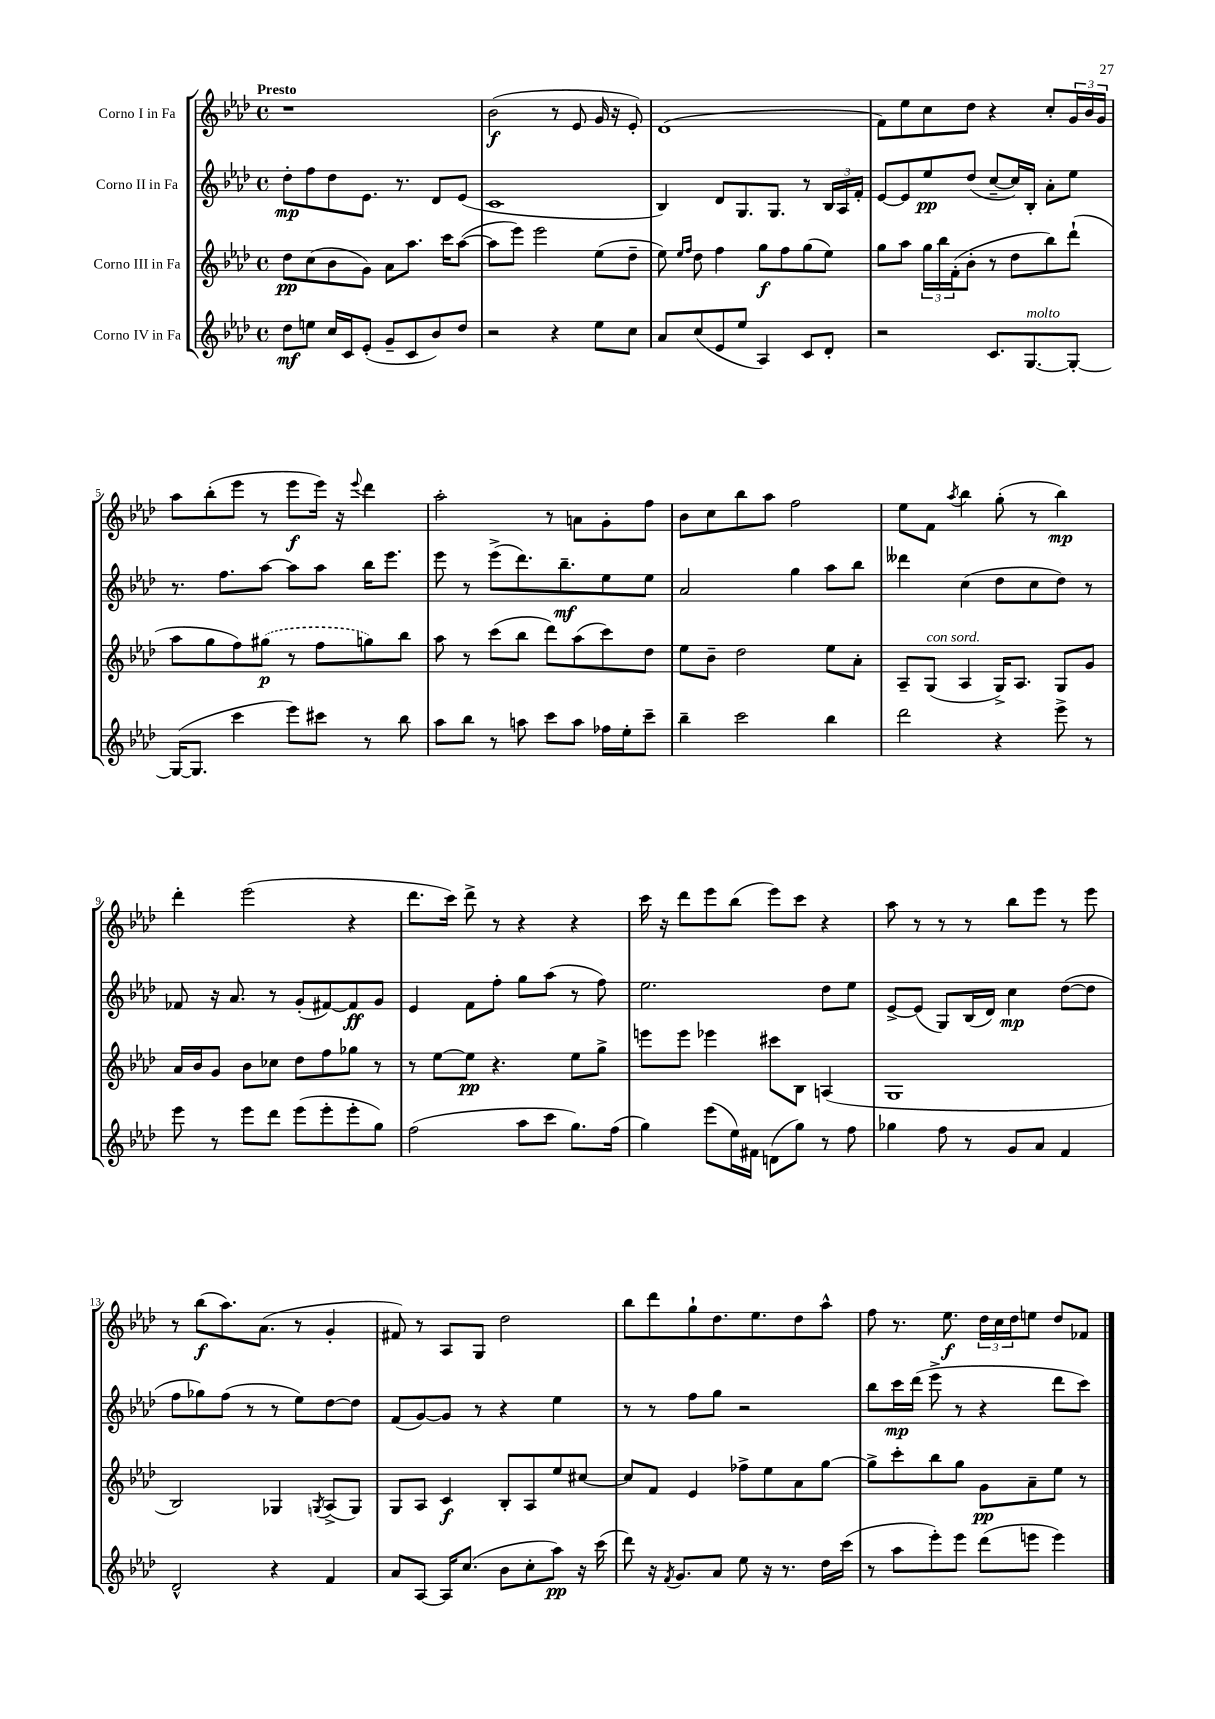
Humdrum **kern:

**kern	**kern	**kern	**kern
*staff4	*staff3	*staff2	*staff1
*clefG2	*clefG2	*clefG2	*clefG2
*k[b-e-a-d-]	*k[b-e-a-d-]	*k[b-e-a-d-]	*k[b-e-a-d-]
*M4/4	*M4/4	*M4/4	*M4/4
*met(c)	*met(c)	*met(c)	*met(c)
8dd-	8dd-	8dd-'	1r
8ee	(8cc	8ff	.
16cc	8b-	8dd-	.
16c	.	.	.
(8e-'	8g)	8.e-	.
8g~	8a-	.	.
.	.	8.r	.
8c	8.aa-	.	.
8b-)	.	8d-	.
.	16ccc	.	.
8dd-	([8aa-	(8e-	.
=	=	=	=
2r	8aa-]	1c	(2b-
.	8eee-)	.	.
.	2eee-	.	.
4r	.	.	8r
.	.	.	8e-
8ee-	(8ee-	.	16g
.	.	.	16r
8cc	8dd-~	.	8e-')
=	=	=	=
8a-	8ee-)	4B-)	(1d-
.	16qqee-	.	.
.	16qqff	.	.
(8cc	8dd-	.	.
8e-	4ff	8d-	.
8ee-	.	8.G	.
4A-)	8gg	.	.
.	.	8.G	.
.	8ff	.	.
8c	(8gg	8r	.
8d-'	8ee-)	24B-	.
.	.	24A-	.
.	.	24f'	.
=	=	=	=
2r	8gg	[8e-	8f)
.	8aa-	8e-]	8ee-
.	24gg	8ee-	8cc
.	24bb-	.	.
.	(24f'	.	.
.	8b-'	(8dd-	8dd-
8.c	8r	[8cc~	4r
.	8dd-	16cc])	.
[8.G	.	16B-'	.
.	8bb-)	8a-'	8cc'
8G'_	(8ddd-`	8ee-	24g
.	.	.	24b-
.	.	.	24g
=	=	=	=
(16G_	8aa-	8.r	8aa-
8.G]	.	.	.
.	8gg	.	(8bb-'
.	.	8.ff	.
4ccc	8ff)	.	8eee-
.	(8gg#	[8aa-	8r
8eee-)	8r	8aa-]	8eee-
8ccc#	8ff	8aa-	16eee-)
.	.	.	16r
.	.	.	8qqeee-
8r	8gg)	16bb-	4ddd-
.	.	8.eee-	.
8bb-	8bb-	.	.
=	=	=	=
8aa-	8aa-	8eee-	2aa-'
8bb-	8r	8r	.
8r	(8ccc	(8eee-^	.
8aa	8bb-	8.ddd-)	.
8ccc	8ddd-)	.	8r
.	.	8.bb-~	.
8aa	(8aa-	.	8a
16ff-	8ccc)	8ee-	8g'
16ee-'	.	.	.
8ccc~	8dd-	8ee-	8ff
=	=	=	=
4bb-~	8ee-	2a-	8b-
.	8b-~	.	8cc
2ccc	2dd-	.	8bb-
.	.	.	8aa-
.	.	4gg	2ff
4bb-	8ee-	8aa-	.
.	8a-'	8bb-	.
=	=	=	=
2ddd-	8A-~	4ddd--	8ee-
.	(8G	.	8f
.	.	.	8qaa-
.	4A-	(4cc	4bb-
4r	16G^)	8dd-	(8gg'
.	8.A-	.	.
.	.	8cc	8r
8eee-^	8G	8dd-)	4bb-)
8r	8g	8r	.
=	=	=	=
8eee-	16a-	8f-	4ddd-'
.	16b-	.	.
8r	8g	16r	.
.	.	8.a-	.
8eee-	8b-	.	(2eee-
8ddd-	8cc-	8r	.
(8eee-	8dd-	(8g'	.
8eee-'	8ff	[8f#)	.
8eee-'	8gg-	8f#]	4r
8gg)	8r	8g	.
=	=	=	=
(2ff	8r	4e-	8.ddd-
.	[8ee-	.	.
.	.	.	16ccc)
.	8ee-]	8f	8ddd-^
.	4.r	8ff'	8r
8aa-	.	8gg	4r
8ccc	.	(8aa-	.
8.gg)	8ee-	8r	4r
.	8gg^	8ff)	.
(16ff	.	.	.
=	=	=	=
4gg)	8eee	2.ee-	16ccc
.	.	.	16r
.	8eee	.	8ddd-
(8eee-	4eee-	.	8eee-
16ee-)	.	.	(8bb-
16f#	.	.	.
(8d	8ccc#	.	8eee-)
8gg)	8B-	.	8ccc
8r	(4A	8dd-	4r
8ff	.	8ee-	.
=	=	=	=
4gg-	1G	[8e-^	8aa-
.	.	(8e-]	8r
8ff	.	8G)	8r
8r	.	(16B-	8r
.	.	16d-)	.
8g	.	4cc	8bb-
8a-	.	.	8eee-
4f	.	([8dd-	8r
.	.	8dd-]	8eee-
=	=	=	=
2d-^^	2B-)	8ff	8r
.	.	8gg-)	(8bb-
.	.	(8ff	8.aa-)
.	.	8r	.
.	.	.	(8.a-
4r	4G-	8r	.
.	.	8ee-)	8r
.	8qG	.	.
4f	(8A-^	[8dd-	4g'
.	8G)	8dd-]	.
=	=	=	=
8a-	8G	(8f	8f#)
[8A-	8A-	[8g)	8r
16A-]	4c	8g]	8A-
(8.cc	.	.	.
.	.	8r	8G
8b-	8B-'	4r	2dd-
8cc'	8A-	.	.
8aa-)	8ee-	4ee-	.
16r	[8cc#	.	.
(16ccc	.	.	.
=	=	=	=
8ddd-)	8cc#]	8r	8bb-
16r	8f	8r	8ddd-
8qf	.	.	.
8.g	.	.	.
.	4e-	8ff	8gg`
8a-	.	8gg	8.dd-
8ee-	8ff-^	2r	.
.	.	.	8.ee-
16r	8ee-	.	.
8.r	.	.	.
.	8a-	.	8dd-
16dd-	[8gg	.	8aa-^^
(16ccc	.	.	.
=	=	=	=
8r	8gg^]	8bb-	8ff
8aa-	8ccc'	16ccc	8.r
.	.	(16ddd-	.
8eee-')	8bb-	8eee-^	.
.	.	.	8.ee-
8eee-	8gg	8r	.
(8ddd-	8g	4r	24dd-
.	.	.	24cc
.	.	.	24dd-
8eee	8a-~	.	8ee
4eee)	8ee-	8ddd-	8dd-
.	8r	8ccc)	8f-
==	==	==	==
*-	*-	*-	*-
